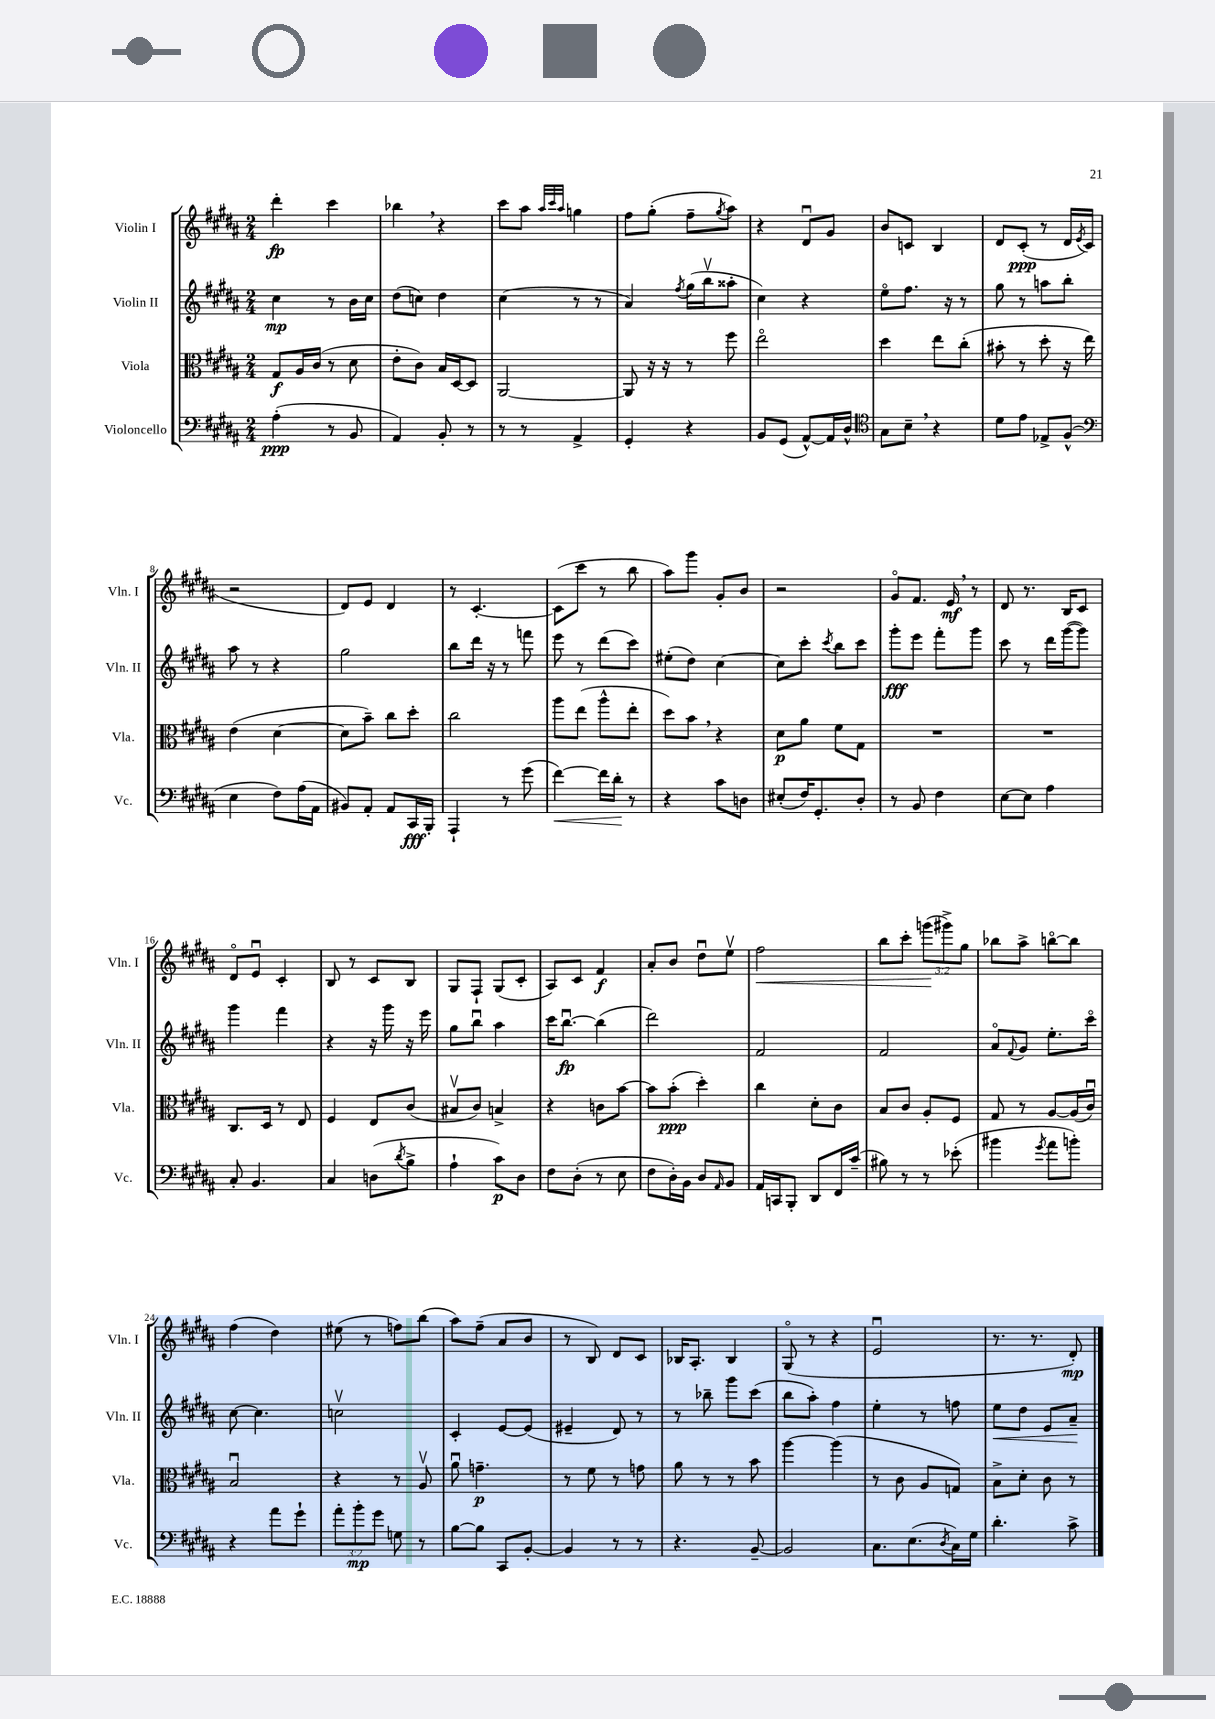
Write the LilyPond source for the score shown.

<<
\new StaffGroup <<
\new Staff = "s0" \with { instrumentName = "Violin I" shortInstrumentName = "Vln. I" } {
    \clef treble \key b \major \numericTimeSignature \time 2/4 \override Staff.TupletNumber.text = #tuplet-number::calc-fraction-text
    dis'''4-.\fp cis'''4 |
    bes''4 \breathe r4 |
    cis'''8 ais''8 \grace { ais''32 cis'''32 ais''32 } g''4 |
    fis''8 gis''8-.( fis''8-- \acciaccatura { gis''8 } ais''8) |
    r4 dis'8\downbow gis'8 |
    b'8 c'8 b4 |
    dis'8 cis'8-.\ppp( r8 dis'16 \acciaccatura { e'8 } cis'16 |
    r2 |
    dis'8) e'8 dis'4 |
    r8 cis'4.~-. |
    cis'8( cis'''8 r8 b''8 |
    ais''8) gis'''8 gis'8-. b'8 |
    r2 |
    gis'8\flageolet fis'8. e'16\mf \breathe r8 |
    dis'8 r8. b16 cis'8 |
    dis'8\flageolet e'8\downbow cis'4-. |
    b8 r8 cis'8 b8 |
    gis8 fis8-! gis8( cis'8-. |
    ais8) cis'8 fis'4\f |
    ais'8-. b'8 dis''8\downbow e''8\upbow |
    fis''2\< |
    b''8 cis'''8-. \tuplet 3/2 { g'''8\!( gis'''8->) gis''8 } |
    bes''8 ais''8-> b''8~\flageolet b''8 |
    fis''4( dis''4) |
    eis''8( r8 f''8) b''8( |
    ais''8) fis''8--( ais'8 b'8 |
    r8 b8) dis'8 cis'8 |
    bes16 ais8.-. bes4 |
    gis8\flageolet( r8 r4 |
    e'2\downbow |
    r8. r8. dis'8-.\mp) \bar "|." |
}
\new Staff = "s1" \with { instrumentName = "Violin II" shortInstrumentName = "Vln. II" } {
    \clef treble \key b \major \numericTimeSignature \time 2/4
    cis''4\mp r8 b'16 cis''16 |
    dis''8( c''8) dis''4 |
    cis''4( r8 r8 |
    ais'4) \acciaccatura { fis''8 } gis''16( b''16\upbow aisis''8-. |
    cis''4) r4 |
    e''8\flageolet fis''8. r16 r8 |
    gis''8 r8 a''8 b''8-. |
    ais''8 r8 r4 |
    gis''2 |
    b''8 dis'''16 r16 r8 f'''8 |
    e'''8 r8 dis'''8( cis'''8) |
    eis''8-.( dis''8) cis''4~ |
    cis''8 cis'''8-. \acciaccatura { cis'''8 } b''8 cis'''8 |
    gis'''8-.\fff e'''8 fis'''8-. gis'''8 |
    cis'''8 r8 dis'''16 gis'''16~( gis'''8) |
    gis'''4 fis'''4 |
    r4 r16 gis'''16 r16 e'''16 |
    gis''8 b''8\downbow ais''4 |
    cis'''16 b''8.~\downbow\fp b''4( |
    dis'''2) |
    fis'2 |
    fis'2 |
    ais'8\flageolet \appoggiatura { fis'8 } gis'8 e''8.-. cis'''16\flageolet |
    cis''8~ cis''4. |
    c''2\upbow |
    cis'4-. e'8~ e'8( |
    eis'4-- dis'8) r8 |
    r8 bes''8-- gis'''8 cis'''8( |
    b''8 ais''8-.) fis''4 |
    e''4-. r8 f''8 |
    e''8\< dis''8 e'8 ais'8--\! \bar "|." |
}
\new Staff = "s2" \with { instrumentName = "Viola" shortInstrumentName = "Vla." } {
    \clef alto \key b \major \numericTimeSignature \time 2/4
    gis8\f ais16 cis'16( r8 dis'8 |
    e'8-. cis'8) b16 dis16~ dis8 |
    ais,2~ |
    ais,8 r16 r16 r8 fis''8 |
    e''2\flageolet |
    dis''4 e''8 cis''8-.( |
    bis'8-. r8 dis''8-. r16 e''16) |
    e'4( dis'4~ |
    dis'8 b'8--) cis''8 dis''8-. |
    cis''2 |
    ais''8 e''8( ais''8-^ e''8-. |
    dis''8) b'8 \breathe r4 |
    dis'8\p ais'8 fis'8 gis8 |
    R2 |
    R2 |
    cis8. dis16 r8 e8 |
    fis4 e8 cis'8( |
    bis8\upbow cis'8) b4-> |
    r4 c'8 b'8~ |
    b'8 b'8-.\ppp( dis''4-.) |
    cis''4 dis'8-. cis'8 |
    b8 cis'8 ais8-. fis8 |
    gis8 r8 ais8~ ais16( cis'16\downbow) |
    b2\downbow |
    r4 r8 ais8\upbow |
    ais'8\downbow g'4.--\p |
    r8 fis'8 r8 g'8 |
    ais'8 r8 r8 b'8 |
    ais''4~ ais''4( |
    r8 cis'8 ais8 g8) |
    b8-> dis'8-. cis'8 r8 \bar "|." |
}
\new Staff = "s3" \with { instrumentName = "Violoncello" shortInstrumentName = "Vc." } {
    \clef bass \key b \major \numericTimeSignature \time 2/4 \override Staff.TupletNumber.text = #tuplet-number::calc-fraction-text
    ais4-.\ppp( r8 b,8 |
    ais,4) b,8-. r8 |
    r8 r8 ais,4-> |
    gis,4-. r4 |
    b,8 gis,8( ais,8~-^) ais,16 dis16-^ |
    \clef tenor gis8 b8-- \breathe r4 |
    dis'8 e'8 ees8-> fis8-^( |
    \clef bass e4 fis8) ais16( ais,16 |
    bis,8) ais,8-. ais,8 cis,16\fff b,,16-. |
    ais,,4-! r8 gis'8( |
    fis'4~\<) fis'16 dis'16-.\! r8 |
    r4 cis'8 d8 |
    eis8-.( fis16) gis,8.-. dis8-. |
    r8 b,8 fis4 |
    e8~ e8 ais4 |
    cis8-. b,4. |
    cis4 d8( \acciaccatura { dis'8 } b8-> |
    ais4-! cis'8\p) dis8 |
    fis8 dis8-.( r8 e8 |
    fis8 dis16-.) b,16 dis8 \grace { ais,16 } b,8 |
    ais,16 c,16 b,,8-. dis,8 fis,16 cis'16--( |
    bis8) r8 r8 ees'8-.( |
    bis'4 \acciaccatura { gis'8 } ais'8 b'8-.) |
    r4 ais'8 gis'8-! |
    \tuplet 3/2 { ais'8-. b'8-.\mp gis'8 } g8 r8 |
    b8~ b8 cis,8 b,8~-. |
    b,4 r8 r8 |
    r4. b,8~-- |
    b,2 |
    cis8. e8.( \acciaccatura { dis8 } cis16) gis16 |
    dis'4.-. cis'8-> \bar "|." |
}
>>
>>
